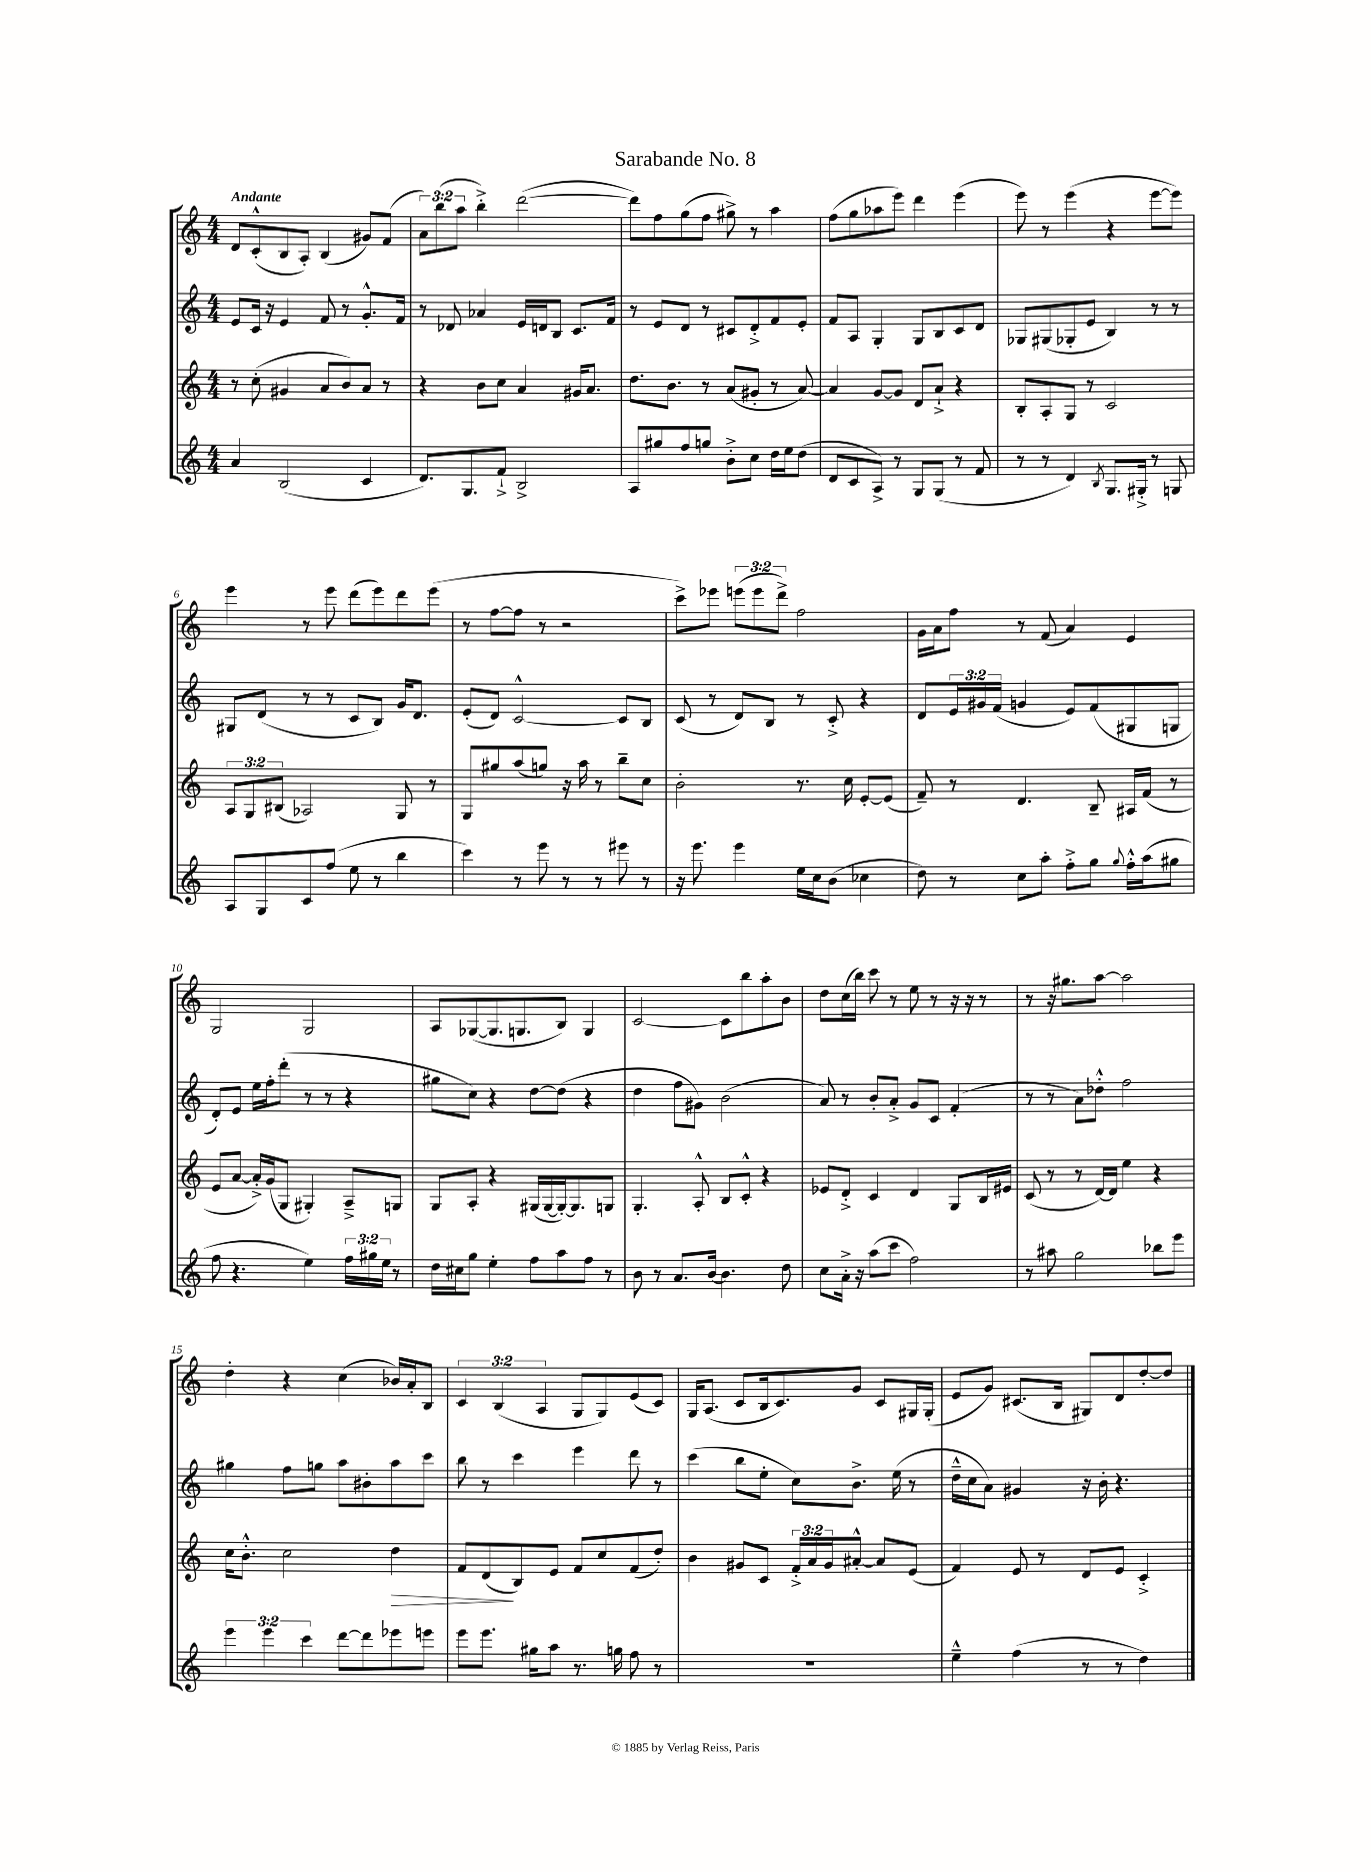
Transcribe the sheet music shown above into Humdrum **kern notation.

**kern	**kern	**dynam	**kern	**kern
*part4	*part3	*part3	*part2	*part1
*staff4	*staff3	*staff3	*staff2	*staff1
*clefG2	*clefG2	*	*clefG2	*clefG2
*k[]	*k[]	*	*k[]	*k[]
*M4/4	*M4/4	*	*M4/4	*M4/4
=1	=1	=1	=1	=1
!	!	!	!	!LO:TX:a:B:t=Andante
4a/	8r	.	8e/L	8d/L
.	(8cc'\	.	16c/Jk	(8c'^^/
.	.	.	16r	.
(2B/	4g#X/	.	4e/	8B/
.	.	.	.	8A'/J)
.	8a/L	.	8f/	(4B/
.	8b/)	.	8r	.
4c/	8a/J	.	8.g'^^/L	8g#X/L)
.	8r	.	.	(8f/J
.	.	.	16f/Jk	.
=2	=2	=2	=2	=2
8.d/L)	4r	.	8r	12a\L)
.	.	.	.	(12bb\
.	.	.	8d-X/	.
.	.	.	.	12aa\J
8.G/	.	.	.	.
.	8b\L	.	4a-X/	4bb'^\)
8f`^/J	8cc\J	.	.	.
2B^/	4a/	.	16e/LL	([2ddd\
.	.	.	16dn/J	.
.	.	.	8B/J	.
.	16g#X/KL	.	8.c/L	.
.	8.a/J	.	.	.
.	.	.	16f/Jk	.
=3	=3	=3	=3	=3
8A/L	8.dd\L	.	8r	8ddd\L])
8gg#X/	.	.	8e/L	8ff\
.	8.b\J	.	.	.
8ff/	.	.	8d/J	(8gg\
8ggn/J	8r	.	8r	8ff\J
8b'^\L	(8a/L	.	8c#X/L	8gg#X^\)
8cc\J	8g#X'/J	.	8d'^/	8r
16dd\LL	8r	.	8f/	4aa\
16ee\J	.	.	.	.
(8dd\J	[8a/)	.	8e'/J	.
=4	=4	=4	=4	=4
8d/L	4a/]	.	8f/L	(8ff\L
8c/	.	.	8A/J	8gg\
8A^/J)	[8g/L	.	4G'/	8aa-X\
8r	8g/J]	.	.	8eee\J)
8G/L	8d/L	.	8G/L	4ddd\
(8G/J	8a`^/J	.	8B/	.
8r	4r	.	8c/	(4eee\
8f/	.	.	8d/J	.
=5	=5	=5	=5	=5
8r	8B'/L	.	8G-X/L	8eee\)
8r	8A'/	.	(8G#X/	8r
4d/)	8G/J	.	8G-X'/	(4eee\
.	8r	.	8e/J	.
8qB/	.	.	.	.
8.G/L	2c/	.	4B/)	4r
16G#X'^/Jk	.	.	.	.
8r	.	.	8r	[8eee\L
8Gn/	.	.	8r	8eee\J])
!!LO:LB:g=z
=6	=6	=6	=6	=6
8A/L	12A/L	.	8G#X/L	4eee\
.	12G/	.	.	.
8G/	.	.	(8d/J	.
.	(12B#X/J	.	.	.
8c/	2A-X/)	.	8r	8r
(8ff/J	.	.	8r	8eee\
8ee\	.	.	8c/L	(8ddd\L
8r	.	.	8B/J)	8eee\)
4bb\	8G/	.	16g/KL	8ddd\
.	.	.	8.d/J	.
.	8r	.	.	(8eee\J
=7	=7	=7	=7	=7
4ccc\)	8G/L	.	(8e'/L	8r
.	8gg#X/	.	8d/J)	[8ff\L
8r	(8aa/	.	[2c^^/	8ff\J]
8eee\	8ggn/J)	.	.	8r
8r	16r	.	.	2r
.	16aa\	.	.	.
8r	8r	.	.	.
8eee#X\	8bb~\L	.	8c/L]	.
8r	8cc\J	.	8B/J	.
=8	=8	=8	=8	=8
16r	2b'\	.	(8c/	8ccc^\L)
8.eee\	.	.	.	.
.	.	.	8r	8eee-X\J
4eee\	.	.	8d/L)	(12eeen\L
.	.	.	.	12eee\
.	.	.	8B/J	.
.	.	.	.	12ddd^\J)
16ee\LL	8.r	.	8r	2ff\
16cc\J	.	.	.	.
(8b\J	.	.	8c'^/	.
.	16cc\	.	.	.
4cc-X\	[8e'/L	.	4r	.
.	(8e/J]	.	.	.
=9	=9	=9	=9	=9
8dd\)	8f~/)	.	8d/L	16g\LL
.	.	.	.	16a\J
8r	8r	.	24e/L	8ff\J
.	.	.	24g#X/	.
.	.	.	(24f/JJ	.
8cc\L	4.d/	.	4gn/	8r
8aa'\J	.	.	.	(8f/
8ff'^\L	.	.	8e/L)	4a/)
8gg\J	8B~/	.	(8f/	.
8qqgg/	.	.	.	.
16ff'^^\LL	16A#X/LL	.	8G#X/	4e/
(16aa\J	(16f/JJ	.	.	.
8gg#X\J	8r	.	8Gn/J	.
!!LO:LB:g=z
=10	=10	=10	=10	=10
8ff\	8e/L	.	8d'/L)	2G/
4.r	[8a/J	.	8e/J	.
.	16a'^/LL])	.	16ee\LL	.
.	(16g/J	.	16ff'\J	.
.	8G/J	.	(8ddd'\J	.
4ee\)	4G#X'/)	.	8r	2G/
.	.	.	8r	.
24ff\LL	8A~^/L	.	4r	.
24gg#X\	.	.	.	.
24ee\JJ	.	.	.	.
8r	8Gn/J	.	.	.
=11	=11	=11	=11	=11
16dd\LL	8G/L	.	8gg#X\L	8A/L
16cc#X\J	.	.	.	.
8gg\J	8A'/J	.	8cc\J)	([8G-X/
4ee'\	4r	.	4r	8.G-/]
.	.	.	.	8.Gn/
8ff\L	(16G#X/LL	.	[8dd\L	.
.	[16G#/	.	.	.
8aa\	16G#'/J_)	.	(8dd\J]	8B/J)
.	8.G#/]	.	.	.
8ff\J	.	.	4r	4G/
8r	8Gn/J	.	.	.
=12	=12	=12	=12	=12
8b\	4.G'/	.	4dd\	[2c/
8r	.	.	.	.
8.a/L	.	.	8ff\L	.
.	8A'^^/	.	8g#X\J)	.
[16b/Jk	.	.	.	.
4.b\]	8B/L	.	(2b\	8c\L]
.	8c'^^/J	.	.	8bb\
.	4r	.	.	8aa'\
8dd\	.	.	.	8b\J
=13	=13	=13	=13	=13
8cc\L	8e-X/L	.	8a/)	8dd\L
16a'^\Jk	8d'^/J	.	8r	(16cc\L
16r	.	.	.	16bb\JJ)
(8aa\L	4c/	.	8b'/L	8ccc\
8ccc\J	.	.	8a'^/J	8r
2ff\)	4d/	.	8g/L	8ee\
.	.	.	8c/J	8r
.	8G/L	.	(4f'/	16r
.	.	.	.	16r
.	16B/L	.	.	8r
.	16e#X/JJ	.	.	.
=14	=14	=14	=14	=14
8r	(8c/	.	8r	8r
8aa#X\	8r	.	8r	16r
.	.	.	.	8.gg#X\L
2gg\	8r	.	8a\L)	.
.	[16d/LL)	.	8dd-X'^^\J	[8aa\J
.	16d/JJ]	.	.	.
.	4ee\	.	2ff\	2aa\]
8bb-X\L	4r	.	.	.
8eee\J	.	.	.	.
!!LO:LB:g=z
=15	=15	=15	=15	=15
6eee\	16cc\KL	.	4gg#X\	4dd'\
.	8.b'^^\J	.	.	.
6eee\	.	.	.	.
.	2cc\	.	8ff\L	4r
6ccc\	.	.	.	.
.	.	.	8ggn\J	.
[8ddd\L	.	.	8aa\L	(4cc\
8ddd\]	.	.	8b#X'\	.
!	!	!LO:HP:b	!	!
8eee-X\	4dd\	>	8aa\	16b-X/LL)
.	.	.	.	16a'/J
8eeen\J	.	.	8ccc\J	8B/J
=16	=16	=16	=16	=16
8eee\L	8f/L	.	8bb\	6c/
8.eee\J	(8d/	.	8r	.
.	.	.	.	(6B/
.	8B/)	]	4ccc\	.
16gg#X\KL	.	.	.	.
.	.	.	.	6A/
8aa\J	8e/J	.	.	.
8.r	8f/L	.	4eee\	8G/L
.	8cc/	.	.	8G/)
16ggn\	.	.	.	.
8ff\	(8f/	.	8ddd\	(8e/
8r	8dd'/J)	.	8r	8c/J)
=17	=17	=17	=17	=17
1r	4b\	.	(4ccc\	16G/KL
.	.	.	.	(8.A/J
.	8g#X/L	.	8bb\L	8c/L
.	8c/J	.	8ee'\J	16B/k
.	.	.	.	8.c/)
.	24f'^/LL	.	8cc\L)	.
.	24a/	.	.	.
.	24g#/J	.	.	.
.	[8a#X'^^/J	.	8.b^\J	8g/J
.	8a#/L]	.	.	8c/L
.	.	.	(16ee\	.
.	(8e/J	.	8r	16G#X/L
.	.	.	.	(16G#'/JJ
=18	=18	=18	=18	=18
4ee~^^\	4f/)	.	16dd~^^\LL	8e/L
.	.	.	16cc\J	.
.	.	.	8a\J)	8g/J)
(4ff\	8e/	.	4g#X/	(8.c#X/L
.	8r	.	.	.
.	.	.	.	16B/Jk
8r	8d/L	.	16r	8G#X/L)
.	.	.	16b'\	.
8r	8e/J	.	4.r	8d/
4dd\)	4c'^/	.	.	[8dd'/
.	.	.	.	8dd/J]
==	==	==	==	==
*-	*-	*-	*-	*-
